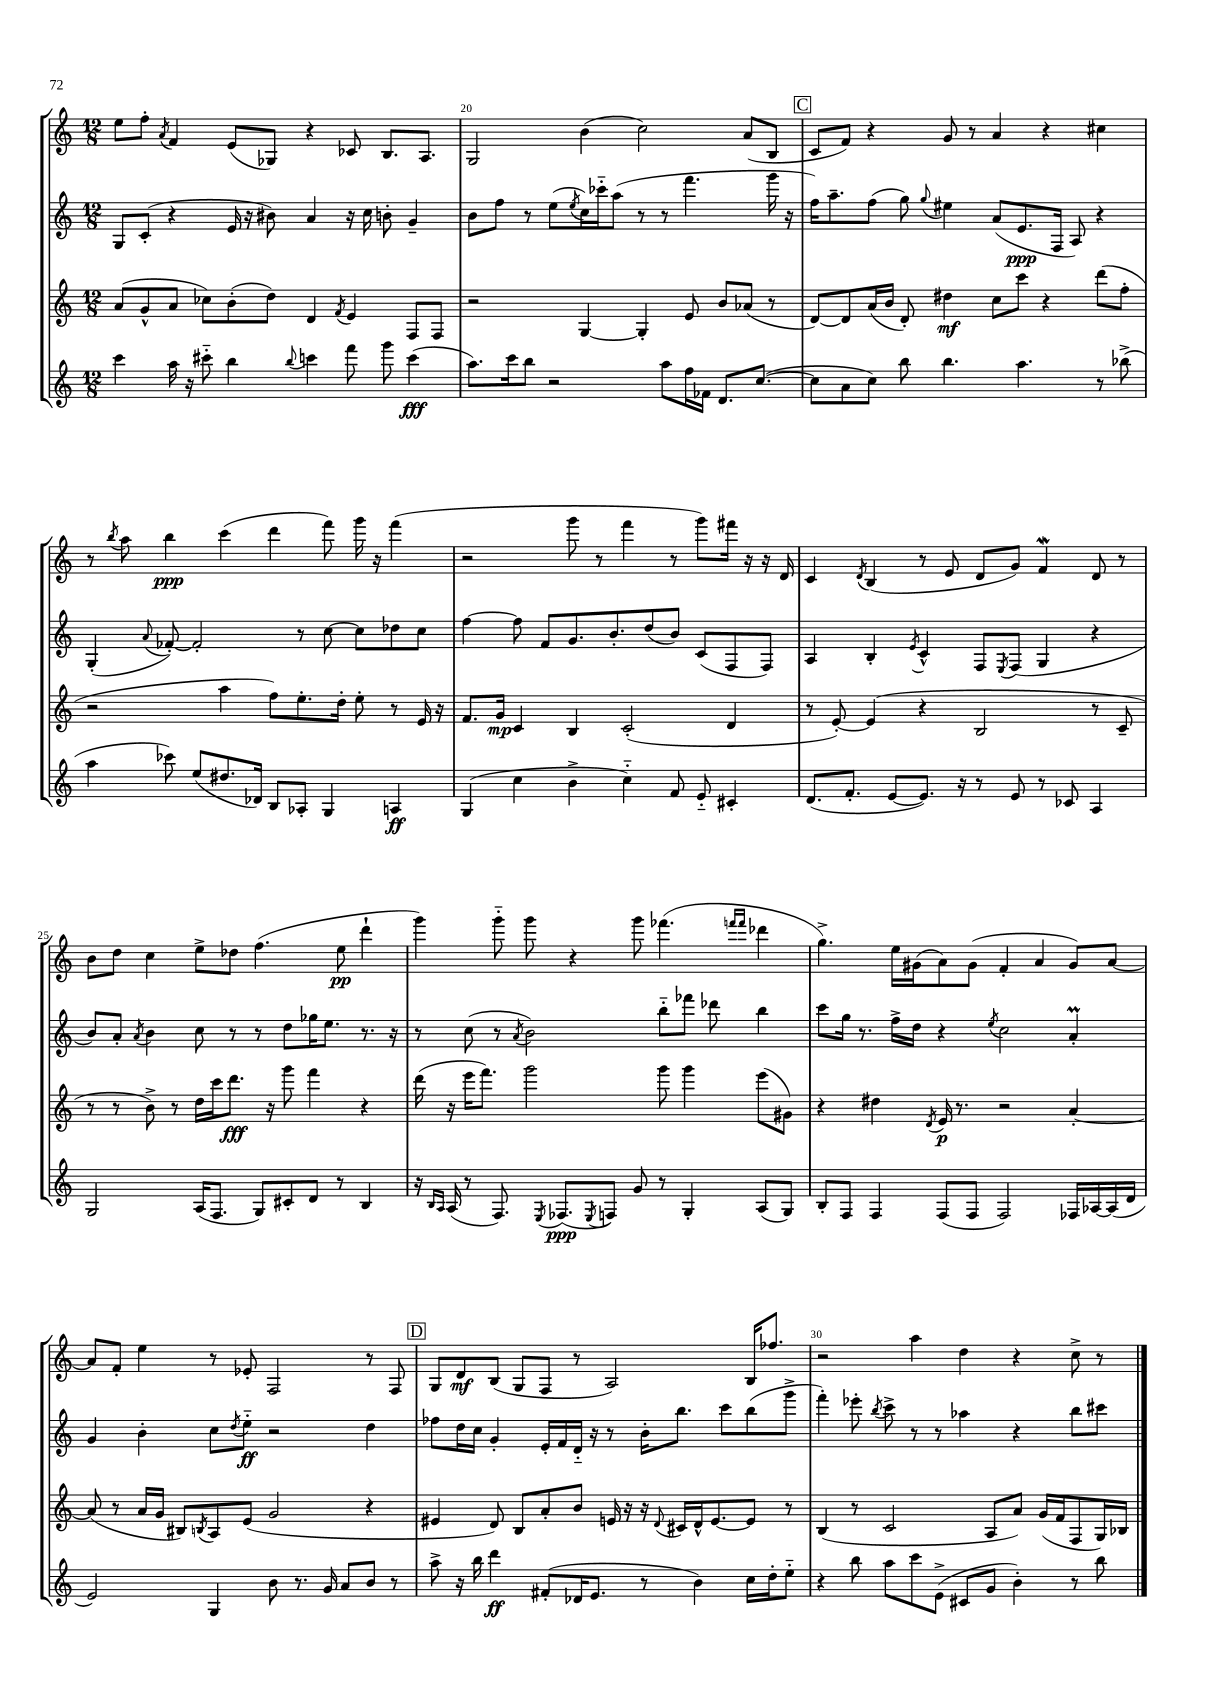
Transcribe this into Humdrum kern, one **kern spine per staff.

**kern	**kern	**kern	**kern
*staff4	*staff3	*staff2	*staff1
*clefG2	*clefG2	*clefG2	*clefG2
*k[]	*k[]	*k[]	*k[]
*M12/8	*M12/8	*M12/8	*M12/8
4ccc	(8a	8G	8ee
.	8g^^	(8c'	8ff'
.	.	.	8qa
16aa	8a	4r	4f
16r	.	.	.
8ccc#'~	8cc-)	.	.
4bb	(8b'	16e	(8e
.	.	16r	.
.	8dd)	8b#)	8G-)
8qqbb	.	.	.
4ccc	4d	4a	4r
.	8qf	.	.
8fff	4e	16r	8c-
.	.	16cc	.
8ggg	.	8b'	8.B
(4ccc	8F	4g~	.
.	.	.	8.A
.	8F	.	.
=	=	=	=
8.aa)	2r	8b	2G
.	.	8ff	.
16ccc	.	.	.
8bb	.	8r	.
2r	.	(8ee	.
.	.	8qee	.
.	[4G	16cc)	(4b
.	.	16ccc-'~	.
.	.	(8aa	.
.	4G']	8r	2cc)
8aa	.	8r	.
16ff	8e	4.fff	.
16f-	.	.	.
8.d	8b	.	.
.	(8a-	.	(8a
([8.cc	.	.	.
.	8r	16ggg	8B
.	.	16r	.
=	=	=	=
8cc]	[8d)	16ff)	8c
.	.	8.aa~	.
8a	8d]	.	8f)
8cc)	(16a	(8ff	4r
.	16b	.	.
8bb	8d')	8gg)	.
.	.	8qqgg	.
4.bb	4dd#	4ee#	8g
.	.	.	8r
.	8cc	(8a	4a
4.aa	8ccc	8.e	.
.	4r	.	4r
.	.	16F	.
.	.	8A)	.
8r	(8ddd	4r	4cc#
(8bb-^	8ff'	.	.
=	=	=	=
4aa	2r	(4G'	8r
.	.	.	8qbb
.	.	.	8aa
.	.	8qqa	.
8ccc-)	.	[8f-')	4bb
(8ee	.	2f-']	.
8.dd#	4aa	.	(4ccc
16d-)	.	.	.
8B	8ff)	.	4ddd
8A-'	8.ee'	8r	.
4G	.	[8cc	8fff)
.	16dd'	.	.
.	8ee'	8cc]	16ggg
.	.	.	16r
4A	8r	8dd-	(4fff
.	16e	8cc	.
.	16r	.	.
=	=	=	=
(4G	8.f	[4ff	2r
.	16g	.	.
4cc	4c	8ff]	.
.	.	8f	.
4b^	4B	8.g	8ggg
.	.	.	8r
.	.	8.b'	.
4cc'~)	(2c'	.	4fff
.	.	(8dd	.
8f	.	8b)	8r
8e'~	.	(8c	8ggg)
4c#'	4d	8F	16fff#
.	.	.	16r
.	.	8F)	16r
.	.	.	16d
=	=	=	=
(8.d	8r	4A	4c
.	[8e')	.	.
8.f'	.	.	.
.	.	.	8qd
.	(4e]	4B'	(4B
[8e	.	.	.
.	.	8qe	.
8.e])	4r	4c^^	8r
.	.	.	8e
16r	.	.	.
8r	2B	8F	8d
.	.	8qE	.
8e	.	(8F	8g)
8r	.	4G	4f
8c-	.	.	.
4A	8r	4r	8d
.	8c~	.	8r
=	=	=	=
2G	8r	8b)	8b
.	8r	8a'	8dd
.	.	8qa	.
.	8b^)	4b	4cc
.	8r	.	.
(16A	16dd	8cc	8ee^
8.F	16ccc	.	.
.	8.ddd	8r	8dd-
8G)	.	8r	(4.ff
.	16r	.	.
8c#'	8ggg	8dd	.
8d	4fff	16gg-	.
.	.	8.ee	.
8r	.	.	8ee
4B	4r	8.r	4ddd`
.	.	16r	.
=	=	=	=
16r	(16ddd	8r	4ggg)
16qqB	.	.	.
16qqA	.	.	.
(16A	16r	.	.
8r	16eee	(8cc	.
.	8.fff)	.	.
8.F)	.	8r	8ggg'~
.	.	8qa	.
.	2ggg	2b)	8ggg
8qE	.	.	.
(8.F-	.	.	.
.	.	.	4r
8qE	.	.	.
8F)	.	.	.
8g	.	.	8ggg
8r	8ggg	8bb'~	(4.fff-
4G'	4ggg	8fff-	.
.	.	8ddd-	.
.	.	.	16qqfff
.	.	.	16qqfff
(8A	(8eee	4bb	4ddd-
8G)	8g#)	.	.
=	=	=	=
8B'	4r	8ccc	4.gg^)
8F	.	16gg	.
.	.	8.r	.
4F	4dd#	.	.
.	.	16ff^	16ee
.	.	16dd	(16g#
.	8qd	.	.
(8F	16e	4r	8a)
.	8.r	.	.
8F	.	.	(8g#
.	.	8qee	.
2F)	2r	2cc	4f'
.	.	.	4a
16F-	[4a'	4a'	8g#)
[16A-	.	.	.
(16A-]	.	.	[8a
16d	.	.	.
=	=	=	=
2e)	(8a]	4g	8a]
.	8r	.	8f'
.	16a	4b'	4ee
.	16g	.	.
.	8B#)	.	.
.	8qB	.	.
4G	8A	8cc	8r
.	.	8qdd	.
.	(8e	8ee'~	8e-'
8b	2g	2r	2F
8.r	.	.	.
16g	.	.	.
8a	.	.	.
8b	4r	4dd	8r
8r	.	.	8F
=	=	=	=
8aa^	4e#	8ff-	8G
16r	.	16dd	8d
16bb	.	16cc	.
4ddd	8d)	4g'	(8B
.	8B	.	8G
(8f#'	8a'	16e'	8F
.	.	16f	.
16d-	8b	16d'~	8r
8.e	.	16r	.
.	16e	8r	2A)
.	16r	.	.
8r	16r	16b'	.
.	8qqd	.	.
.	16c#	8.bb	.
4b)	16d^^	.	.
.	[8.e	.	.
.	.	8ccc	.
16cc	8e]	(8bb	16B
16dd'	.	.	8.ff-
8ee'~	8r	8ggg^	.
=	=	=	=
4r	(4B	4fff')	2r
8bb	8r	8eee-'	.
.	.	8qbb	.
8aa	2c	8ccc^	.
8ccc	.	8r	4aa
(8e^	.	8r	.
8c#	.	4aa-	4dd
8g	8A	.	.
4b')	8a)	4r	4r
.	(16g	.	.
.	16f	.	.
8r	8F	8bb	8cc^
8bb	16G)	8ccc#	8r
.	16B-	.	.
==	==	==	==
*-	*-	*-	*-
